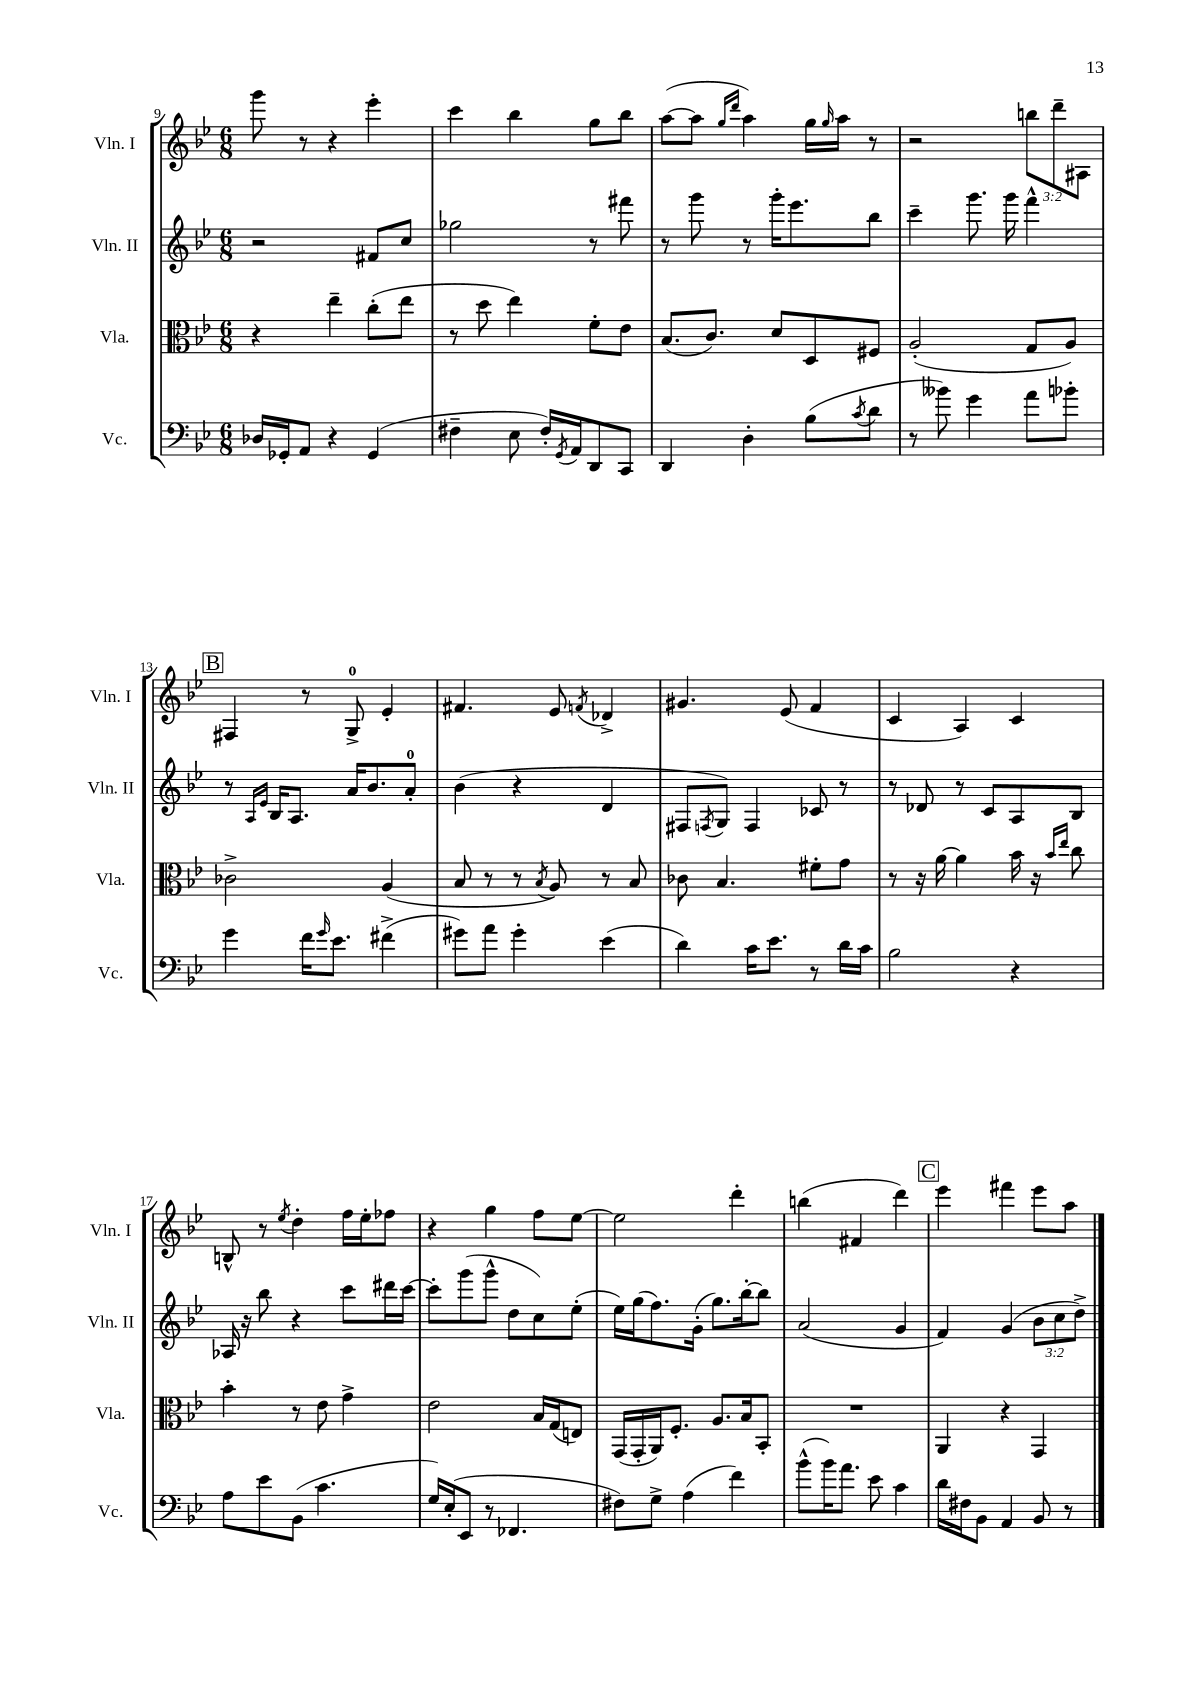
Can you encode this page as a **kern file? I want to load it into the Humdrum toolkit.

**kern	**kern	**kern	**kern
*staff4	*staff3	*staff2	*staff1
*clefF4	*clefC3	*clefG2	*clefG2
*k[b-e-]	*k[b-e-]	*k[b-e-]	*k[b-e-]
*M6/8	*M6/8	*M6/8	*M6/8
16D-	4r	2r	8ggg
16GG-'	.	.	.
8AA	.	.	8r
4r	4ee-~	.	4r
(4GG-	(8cc'	8f#	4eee-'
.	8ee-	8cc	.
=	=	=	=
4F#~	8r	2gg-	4ccc
.	8dd	.	.
8E-	4ee-)	.	4bb-
16F#')	.	.	.
8qGG	.	.	.
16AA	.	.	.
8DD	8f'	8r	8gg
8CC	8e-	8fff#	8bb-
=	=	=	=
4DD	(8.B-	8r	([8aa
.	.	8ggg	8aa]
.	8.c)	.	.
.	.	.	16qqgg
.	.	.	16qqddd
4D'	.	8r	4aa)
.	8d	16ggg'	.
.	.	8.eee-	.
(8B-	8D	.	16gg
.	.	.	16qqgg
.	.	.	16aa
8qc	.	.	.
8d	8F#	8bb-	8r
=	=	=	=
8r	(2A'	4ccc~	2r
8b--)	.	.	.
4g	.	8.ggg	.
.	.	16ggg	.
8a	8G	4fff^^	12bb
.	.	.	12ddd~
8b-'	8A)	.	.
.	.	.	12A#
=	=	=	=
4g	2c-^	8r	4F#
.	.	16qqA	.
.	.	16qqe-	.
.	.	16B-	.
.	.	8.A	.
16f	.	.	8r
16qqg	.	.	.
8.e-	.	.	.
.	.	16a	8G^
.	.	8.b-	.
(4f#^	(4A	.	4e-'
.	.	8a'	.
=	=	=	=
8g#)	8B-	(4b-	4.f#
8a	8r	.	.
4g#'	8r	4r	.
.	8qB-	.	.
.	8A)	.	8e-
.	.	.	8qf
(4e-	8r	4d	4d-^
.	8B-	.	.
=	=	=	=
4d)	8c-	8F#	4.g#
.	.	8qF	.
.	4.B-	8G)	.
16c	.	4F	.
8.e-	.	.	.
.	.	.	(8e-
8r	8f#'	8c-	4f
16d	8g	8r	.
16c	.	.	.
=	=	=	=
2B-	8r	8r	4c
.	16r	8d-	.
.	[16a	.	.
.	4a]	8r	4A)
.	.	8c	.
4r	16b-	8A	4c
.	16r	.	.
.	16qqb-	.	.
.	16qqee-	.	.
.	8cc	8B-	.
=	=	=	=
8A	4b-'	16A-	8B^^
.	.	16r	.
8e-	.	8bb-	8r
.	.	.	8qee-
(8BB-	8r	4r	4dd'
4.c	8e-	.	.
.	4g^	8ccc	16ff
.	.	.	16ee-'
.	.	16ddd#	8ff-
.	.	[16ccc	.
=	=	=	=
16G)	2e-	8ccc']	4r
(16E-'	.	.	.
8EE-	.	(8ggg	.
8r	.	8ggg^^	4gg
4.FF-	.	8dd	.
.	16B-	8cc)	8ff
.	(16G	.	.
.	8E)	(8ee-'	[8ee-
=	=	=	=
8F#)	(16GG	16ee-)	2ee-]
.	16GG'	(16gg	.
8G^	16AA)	8.ff)	.
.	8.F'	.	.
(4A	.	.	.
.	.	(16g'	.
.	8.A	8.gg)	.
4f)	.	.	4ddd'
.	16B-	[16bb-'	.
.	8BB-'	8bb-]	.
=	=	=	=
(8b-^^	2.r	(2a	(4bb
16b-)	.	.	.
8.a	.	.	.
.	.	.	4f#
8e-	.	.	.
4c	.	4g	4ddd)
=	=	=	=
16d	4AA	4f)	4eee-
16F#	.	.	.
8BB-	.	.	.
4AA	4r	(4g	4fff#
8BB-	4GG	12b-	8eee-
.	.	12cc	.
8r	.	.	8aa
.	.	12dd^)	.
==	==	==	==
*-	*-	*-	*-
